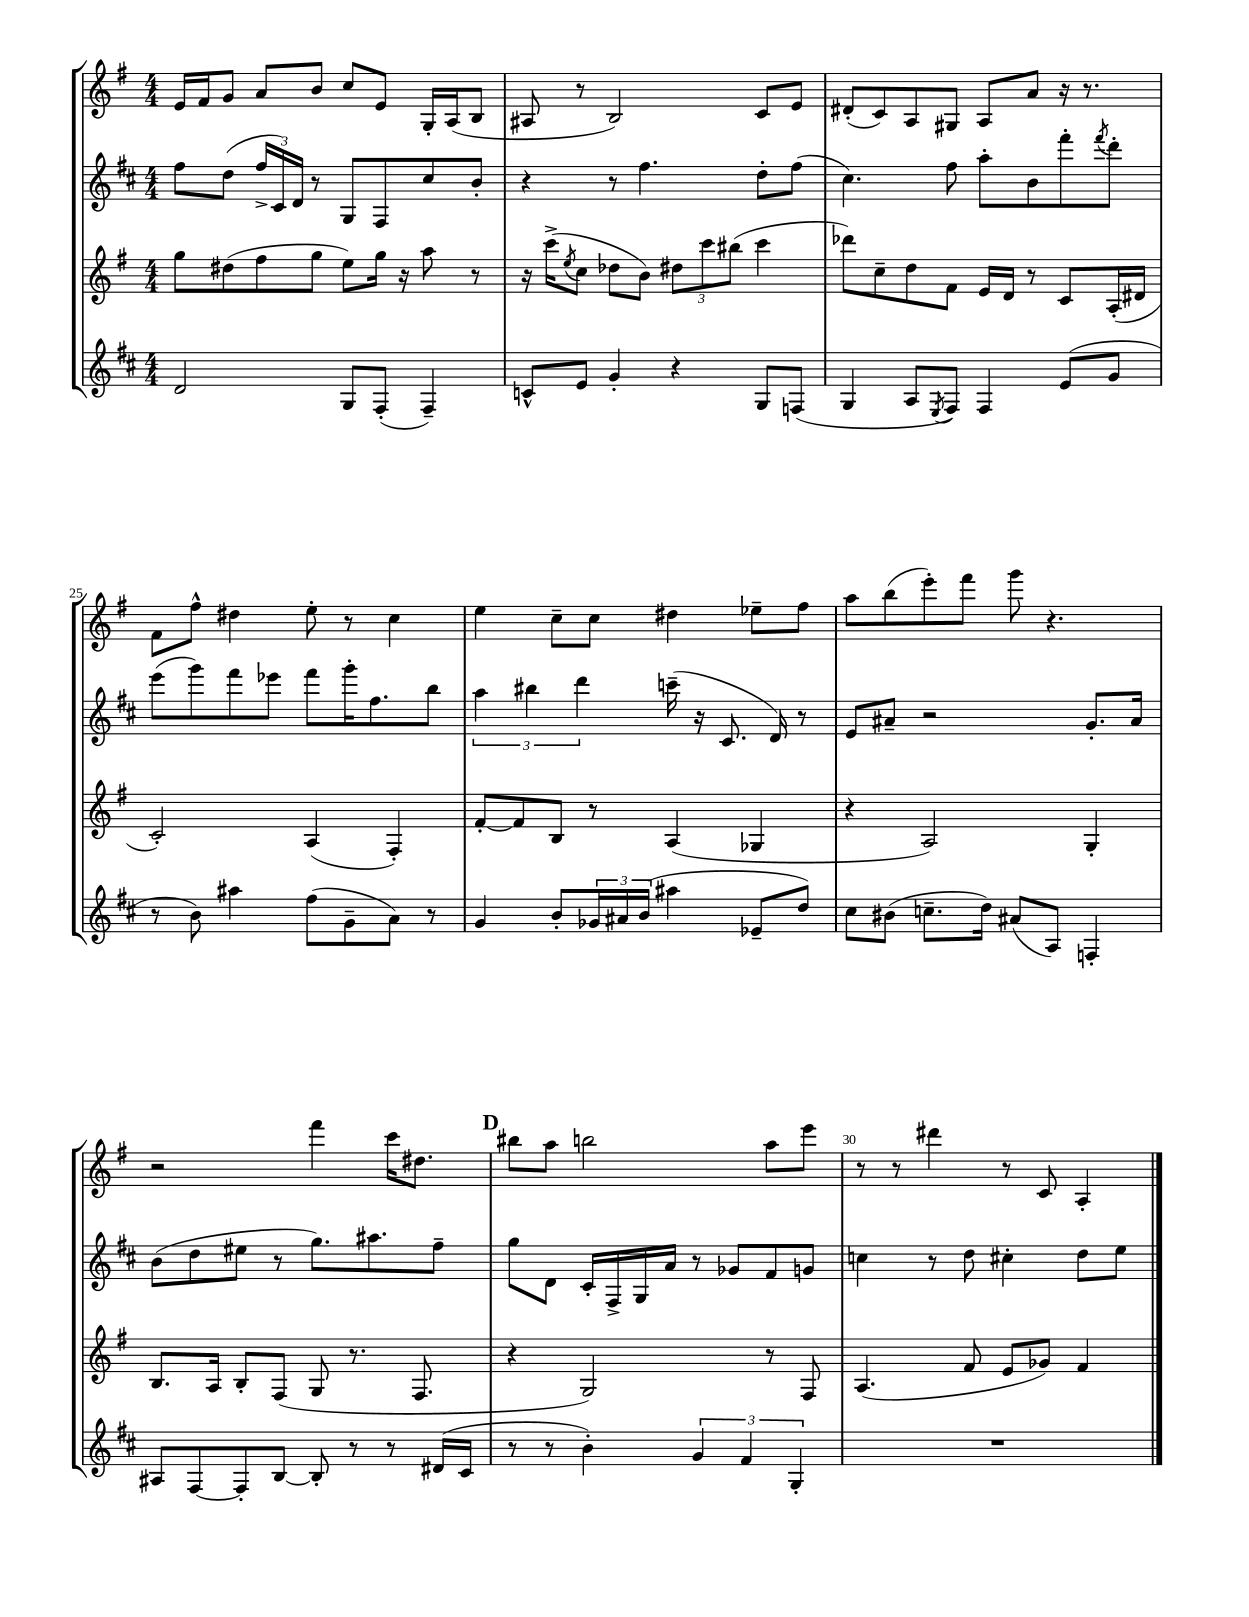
<<
\new StaffGroup <<
\new Staff = "s0" {
    \clef treble \key g \major \numericTimeSignature \time 4/4
    e'16 fis'16 g'8 a'8 b'8 c''8 e'8 g16-. a16( b8 |
    ais8 r8 b2) c'8 e'8 |
    dis'8-.( c'8) a8 gis8 a8 a'8 r16 r8. |
    fis'8 fis''8-^ dis''4 e''8-. r8 c''4 |
    e''4 c''8-- c''8 dis''4 ees''8-- fis''8 |
    a''8 b''8( e'''8-.) fis'''8 g'''8 r4. |
    r2 fis'''4 c'''16 dis''8. |
    \mark \markup { \bold "D" } bis''8 a''8 b''2 a''8 e'''8 |
    r8 r8 dis'''4 r8 c'8 a4-. \bar "|." |
}
\new Staff = "s1" {
    \clef treble \key d \major \numericTimeSignature \time 4/4
    fis''8 d''8( \tuplet 3/2 { fis''16-> cis'16) d'16 } r8 g8 fis8 cis''8 b'8-. |
    r4 r8 fis''4. d''8-. fis''8( |
    cis''4.) fis''8 a''8-. b'8 fis'''8-. \acciaccatura { fis'''8 } d'''8-. |
    e'''8( g'''8) fis'''8 ees'''8 fis'''8 g'''16-. fis''8. b''8 |
    \tuplet 3/2 { a''4 bis''4 d'''4 } c'''16--( r16 cis'8. d'16) r8 |
    e'8 ais'8-- r2 g'8.-. ais'16 |
    b'8( d''8 eis''8 r8 g''8.) ais''8. fis''8-- |
    \mark \markup { \bold "D" } g''8 d'8 cis'16-. fis16-> g16 a'16 r8 ges'8 fis'8 g'8 |
    c''4 r8 d''8 cis''4-. d''8 e''8 \bar "|." |
}
\new Staff = "s2" {
    \clef treble \key g \major \numericTimeSignature \time 4/4
    g''8 dis''8( fis''8 g''8 e''8) g''16 r16 a''8 r8 |
    r16 c'''16->( \acciaccatura { e''8 } c''8 des''8 b'8) \tuplet 3/2 { dis''8 c'''8 bis''8( } c'''4 |
    des'''8) c''8-- d''8 fis'8 e'16 d'16 r8 c'8 a16-.( dis'16 |
    c'2-.) a4( fis4-.) |
    fis'8~-. fis'8 b8 r8 a4( ges4 |
    r4 a2) g4-. |
    b8. a16 b8-. fis8( g8 r8. fis8. |
    \mark \markup { \bold "D" } r4 g2) r8 fis8 |
    a4.( fis'8 e'8 ges'8) fis'4 \bar "|." |
}
\new Staff = "s3" {
    \clef treble \key d \major \numericTimeSignature \time 4/4
    d'2 g8 fis8-.( fis4--) |
    c'8-^ e'8 g'4-. r4 g8 f8( |
    g4 a8 \acciaccatura { e8 } fis8) fis4 e'8( g'8 |
    r8 b'8) ais''4 fis''8( g'8-- a'8) r8 |
    g'4 b'8-. \tuplet 3/2 { ges'16 ais'16 b'16( } ais''4 ees'8-- d''8) |
    cis''8 bis'8( c''8.-- d''16) ais'8( a8) f4-. |
    ais8 fis8~ fis8-. b8~ b8-. r8 r8 dis'16( cis'16 |
    \mark \markup { \bold "D" } r8 r8 b'4-.) \tuplet 3/2 { g'4 fis'4 g4-. } |
    R1 \bar "|." |
}
>>
>>
\layout { \context { \Score currentBarNumber = #22 \override BarNumber.break-visibility = ##(#f #t #t) barNumberVisibility = #(every-nth-bar-number-visible 5) } }
